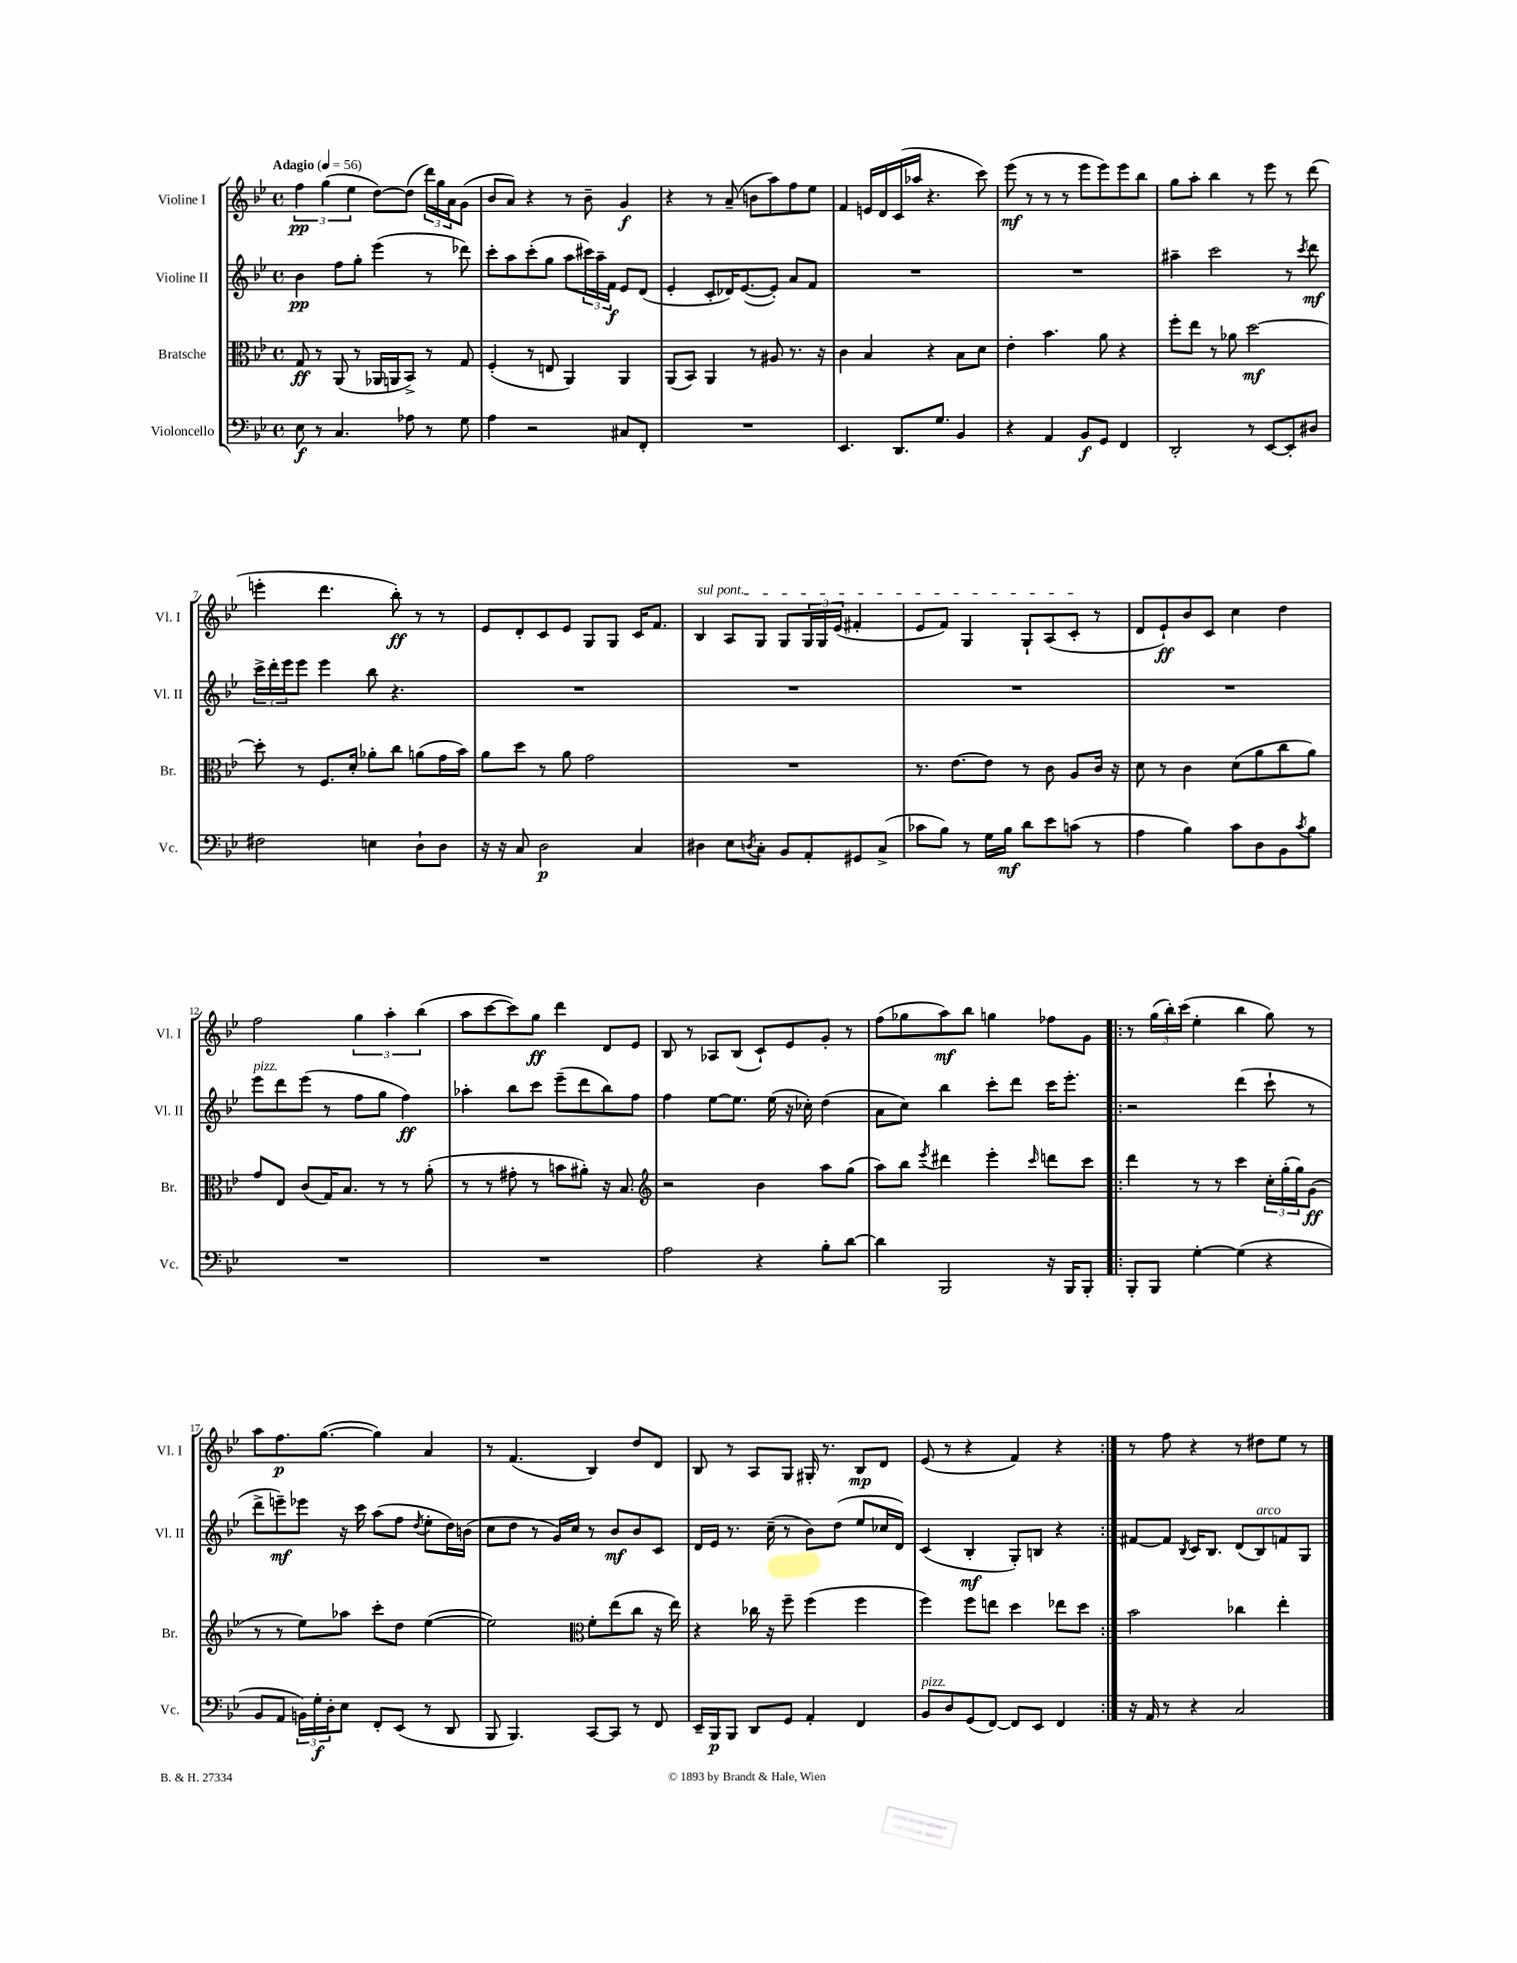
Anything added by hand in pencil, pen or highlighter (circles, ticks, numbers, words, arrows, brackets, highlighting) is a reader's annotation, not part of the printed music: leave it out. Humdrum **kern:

**kern	**kern	**kern	**kern
*staff4	*staff3	*staff2	*staff1
*clefF4	*clefC3	*clefG2	*clefG2
*k[b-e-]	*k[b-e-]	*k[b-e-]	*k[b-e-]
*M4/4	*M4/4	*M4/4	*M4/4
*met(c)	*met(c)	*met(c)	*met(c)
*MM56	*MM56	*MM56	*MM56
8E-	8G	4b-	6ff
8r	8r	.	.
.	.	.	(6gg
4.C	(8AA	8ff	.
.	.	.	6ee-
.	8r	8gg'	.
.	16AA-	(4eee-	[8dd)
.	16AA	.	.
8A-	8BB-^)	.	(8dd]
8r	8r	8r	24ddd)
.	.	.	24gg
.	.	.	24a
8G	8G	8ddd-)	(8g
=	=	=	=
4A	(4F'	8ccc'	8b-
.	.	8aa	8a)
2r	8r	(8ccc'	4r
.	8E	8gg	.
.	4AA)	8aa	8r
.	.	24ccc#)	8b-~
.	.	24aa~	.
.	.	24f	.
8C#	4AA	8e-	4g
8FF'	.	(8d	.
=	=	=	=
1r	(8AA	4e-'	4r
.	8BB-)	.	.
.	4AA	8c'	8r
.	.	16d-)	(8a~
.	.	([8.e-	.
.	8r	.	8b
.	8A#	8e-'])	8aa)
.	8.r	8a	8ff
.	.	8f	8ee-
.	16r	.	.
=	=	=	=
4.EE-	4c	1r	4f
.	4B-	.	16e
.	.	.	16d
8.DD	.	.	(16c
.	.	.	16aa-
.	4r	.	4.r
8.G	.	.	.
4BB-	8B-	.	.
.	8d	.	8ccc)
=	=	=	=
4r	4e-'	1r	(8eee-
.	.	.	8r
4AA	4.b-	.	8r
.	.	.	8r
8BB-	.	.	8eee-
8GG	8a	.	8eee-)
4FF	4r	.	8eee-
.	.	.	8bb-
=	=	=	=
2DD'	8ff'	4aa#~	8gg
.	8ee-	.	8aa'
.	8r	2ccc	4bb-
.	8a-	.	.
8r	[2dd	.	8r
[8EE-	.	.	8eee-
8EE-']	.	8r	8r
.	.	8qccc	.
8D#	.	8ddd	(8ddd
=	=	=	=
2F#	8dd']	24ccc^	4eee'
.	.	24ddd'	.
.	.	24eee-	.
.	8r	8eee-	.
.	8.F	4eee-	4.ddd
.	16d'	.	.
4E	8a-'	8bb-	.
.	8cc	4.r	8bb-')
8D`	(8a	.	8r
8D	16g	.	8r
.	16b-)	.	.
=	=	=	=
16r	8a	1r	8e-
16r	.	.	.
8C	8dd	.	8d'
2D	8r	.	8c
.	8a	.	8e-
.	2g	.	8G
.	.	.	8G
4C	.	.	16c
.	.	.	8.f
=	=	=	=
4D#	1r	1r	4B-
8E-	.	.	8A
8qD	.	.	.
8C'	.	.	8G
8BB-	.	.	8G
8AA'	.	.	24G
.	.	.	24G
.	.	.	(24e-
8GG#	.	.	4f#'
(8C^	.	.	.
=	=	=	=
8c-	8.r	1r	8e-
8B-)	.	.	8f)
.	[8.e-	.	.
8r	.	.	4G
16G	8e-]	.	.
16B-	.	.	.
8d	8r	.	8G`
8e-	8c	.	(8A
(8c	8A	.	8c'
8r	16c	.	8r
.	16r	.	.
=	=	=	=
4A	8d	1r	8d
.	8r	.	8e-`)
4B-)	4c	.	8b-
.	.	.	8c
8c	(8d	.	4cc
8D	8a	.	.
8BB-	8cc	.	4dd
8qc	.	.	.
8B-	8a)	.	.
=	=	=	=
1r	8g	8eee-	2ff
.	8E-	8ddd	.
.	(8c	(8eee-	.
.	16G)	8r	.
.	8.B-	.	.
.	.	8ff	6gg
.	8r	8gg	.
.	.	.	6aa'
.	8r	4ff)	.
.	.	.	(6bb-
.	(8a'	.	.
=	=	=	=
1r	8r	4aa-'	8aa
.	8r	.	[8ccc
.	8g#'	8bb-	8ccc])
.	8r	8ccc	8gg
.	8b	(8eee-~	4ddd
.	8a#')	8ddd	.
.	16r	8bb-)	8d
.	8.B-	.	.
.	.	8ff	8e-
=	=	=	=
*	*clefG2	*	*
2A	2r	4ff	8B-
.	.	.	8r
.	.	[8ee-	8A-
.	.	8.ee-]	(8B-
4r	4b-	.	8c`)
.	.	(16ee-	.
.	.	16r	8e-
.	.	16cc-')	.
8B-'	8aa	(4dd	8g'
[8d	(8gg	.	8r
=	=	=	=
4d]	8aa)	8a	(8ff
.	8bb-	8cc)	8gg-
.	8qeee-	.	.
2BBB-	4ddd#	4bb-	8aa)
.	.	.	8bb-
.	4eee-'	8ccc'	4gg
.	.	8ddd	.
.	16qqccc	.	.
16r	8ddd	16ccc	8ff-
16BBB-	.	8.eee-'	.
8BBB-'	8ccc	.	8g
=!|:	=!|:	=!|:	=!|:
8BBB-'	4ddd	2r	8r
8BBB-	.	.	(24gg
.	.	.	24bb-')
.	.	.	(24ccc
[4G'	8r	.	4ee-'
.	8r	.	.
(4G]	4ccc	(4ddd	4bb-
4r	24cc'	8ccc`	8gg)
.	(24gg'	.	.
.	24gg)	.	.
.	(8g	8r	8r
=	=	=	=
8BB-	8r	8ddd^	8aa
8AA	8r	8eee~)	8.ff
24BB)	8ee-)	8eee-	.
24G'	.	.	.
.	.	.	([8.gg
24D'	.	.	.
8E-	8aa-	16r	.
.	.	16ccc	.
8FF'	8ccc'	(8aa	4gg])
(8EE-	8dd	8ff	.
.	.	8qdd	.
8r	([4ee-	8ee-'	4a
8DD	.	16dd)	.
.	.	(16b	.
=	=	=	=
8BBB-	2ee-])	8cc	8r
4.BBB-)	.	8dd	(4.f
.	.	8r	.
.	.	16g)	.
.	.	16cc	.
*	*clefC3	*	*
[8CC	8f'	8r	4B-)
8CC]	(8ee-	8b-	.
8r	8cc	8b-	8dd
8FF	16r	8c	8d
.	16ee-)	.	.
=	=	=	=
16EE-~	4r	16d	8B-
16BBB-	.	16e-	.
8BBB-	.	8.r	8r
8DD	16cc-	.	8A
.	16r	(16cc~	.
8GG	8ff~	8r	8G
4AA'	(4ff	8b-)	16G#'
.	.	.	8.r
.	.	(8dd	.
4FF	4ff	8ee-	8B-
.	.	16cc-	8d
.	.	16d)	.
=	=	=	=
8BB-	4ff)	(4c	(8e-
8D	.	.	8r
(8GG	8ff	4B-'	4r
[8FF)	8ee	.	.
8FF]	4dd	8G')	4f)
8EE-	.	8B	.
4FF	8ee-	4r	4r
.	8dd	.	.
=:|!	=:|!	=:|!	=:|!
16r	2b-	[8f#	8r
16AA	.	.	.
8r	.	8f#]	8ff
.	.	8qB-	.
4r	.	16c	4r
.	.	8.B-	.
2C	4cc-	(8d	8r
.	.	8B-)	8dd#
.	4ee-'	8f	8ee-
.	.	8G	8r
==	==	==	==
*-	*-	*-	*-
